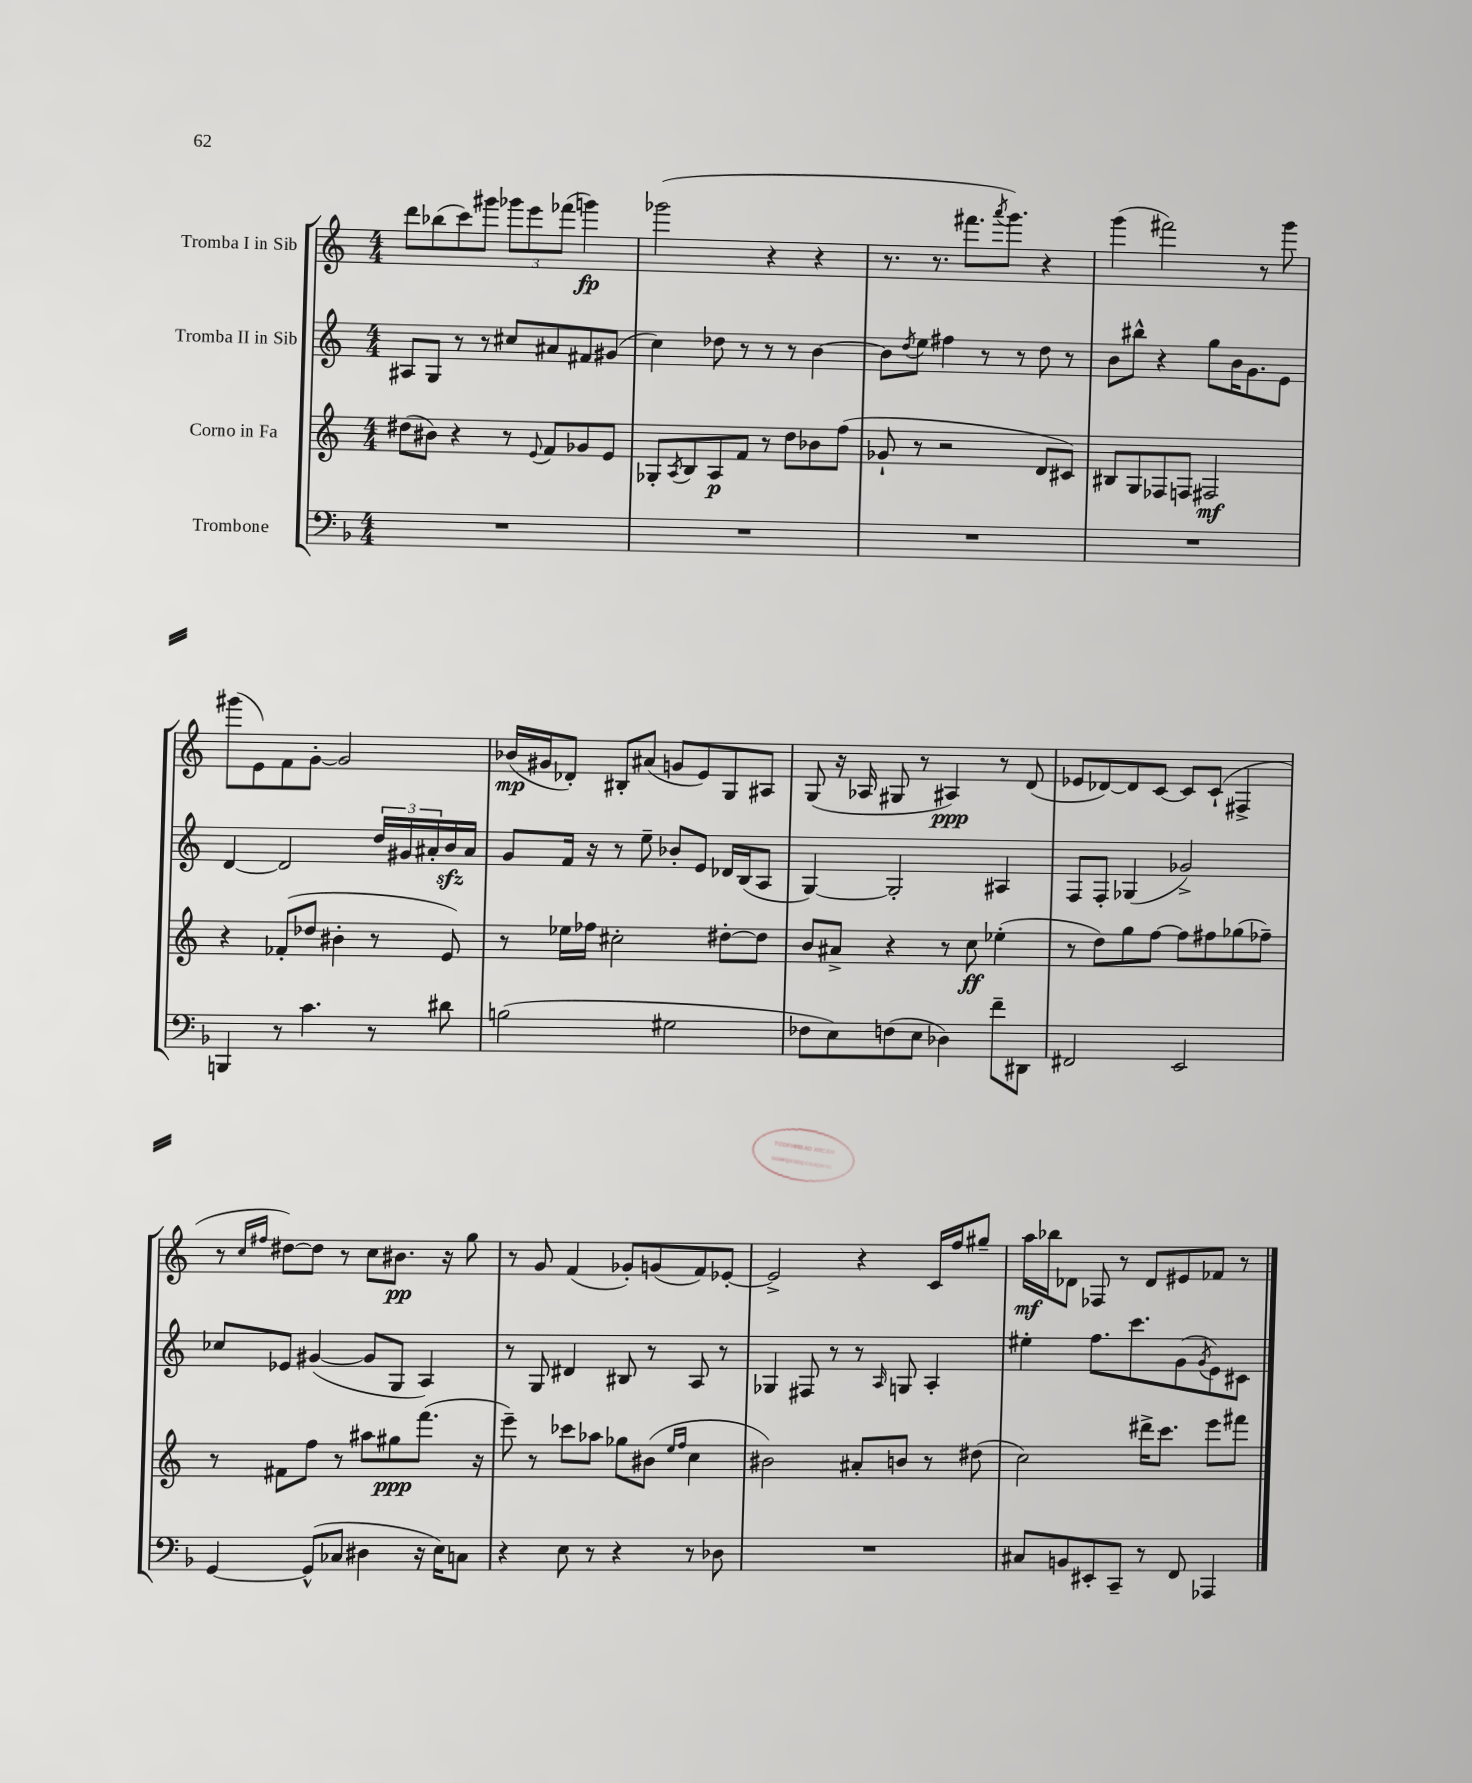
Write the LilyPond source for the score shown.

<<
\new StaffGroup <<
\new Staff = "s0" \with { instrumentName = "Tromba I in Sib" } {
    \clef treble \key c \major \numericTimeSignature \time 4/4
    d'''8 bes''8( c'''8) gis'''8 \tuplet 3/2 { ges'''8 e'''8 fes'''8( } g'''4\fp) |
    ges'''2( r4 r4 |
    r8. r8. fis'''8. \acciaccatura { a'''8 } g'''8.) r4 |
    g'''4( fis'''2) r8 g'''8 |
    gis'''8( e'8) f'8 g'8~-. g'2 |
    bes'16\mp( gis'16 des'8-.) bis8-. ais'8( g'8 e'8) g8 ais8 |
    g8( r16 aes16 gis8 r8 ais4\ppp) r8 d'8( |
    ees'8 des'8~) des'8 c'8~ c'8 c'8-!( fis4-> |
    r8 \grace { c''16 fis''16 } dis''8~) dis''8 r8 c''8 bis'8.\pp r16 g''8 |
    r8 g'8 f'4( ges'8-.) g'8( f'8) ees'8~-. |
    ees'2-> r4 c'16 f''16 gis''8-- |
    a''16\mf bes''16 des'8 fes8 r8 des'8 eis'8 fes'8 r8 \bar "|." |
}
\new Staff = "s1" \with { instrumentName = "Tromba II in Sib" } {
    \clef treble \key c \major \numericTimeSignature \time 4/4
    ais8 g8 r8 r8 cis''8 ais'8 fis'8 gis'8( |
    c''4) des''8 r8 r8 r8 b'4~ |
    b'8 \acciaccatura { d''8 } e''8 fis''4 r8 r8 d''8 r8 |
    b'8 bis''8-^ r4 g''8 b'16 g'8. e'8 |
    d'4~ d'2 \tuplet 3/2 { d''16 gis'16 ais'16-. } b'16\sfz ais'16 |
    g'8 f'16 r16 r8 e''8-- bes'8-. e'8 des'16 b16( a8 |
    g4~) g2-. ais4 |
    f8 f8-. ges4( ges'2->) |
    ces''8 ees'8 gis'4~( gis'8 g8 a4) |
    r8 g8 dis'4 bis8 r8 a8 r8 |
    ges4 fis8 r8 r8 \grace { a16 } g8 a4-. |
    eis''4-. f''8. c'''8. g'8( \acciaccatura { g'8 } e'8) cis'8 \bar "|." |
}
\new Staff = "s2" \with { instrumentName = "Corno in Fa" } {
    \clef treble \key c \major \numericTimeSignature \time 4/4
    dis''8( bis'8) r4 r8 \appoggiatura { e'8 } f'8 ges'8 e'8 |
    ges8-. \acciaccatura { a8 } b8 a8\p f'8 r8 d''8 bes'8 f''8( |
    ges'8-! r8 r2 d'8 cis'8) |
    bis8 g8 fes8 f8 fis2\mf |
    r4 fes'8-.( des''8 bis'4-. r8 e'8) |
    r8 ees''16 fes''16 cis''2-. dis''8~-. dis''8 |
    b'8 ais'8-> r4 r8 c''8\ff ees''4-.( |
    r8 d''8) g''8 f''8~ f''8 fis''8 ges''8( fes''8--) |
    r8 fis'8 f''8 r8 ais''8 gis''8\ppp f'''8.( r16 |
    e'''8--) r8 ces'''8 aes''8 ges''8 bis'8( \grace { e''16 f''16 } c''4 |
    bis'2) ais'8-. b'8 r8 dis''8( |
    c''2) dis'''16-> c'''8. e'''8 fis'''8 \bar "|." |
}
\new Staff = "s3" \with { instrumentName = "Trombone" } {
    \clef bass \key f \major \numericTimeSignature \time 4/4
    R1 |
    R1 |
    R1 |
    R1 |
    b,,4 r8 c'4. r8 dis'8 |
    b2( gis2 |
    fes8 e8) f8( e8 des4) f'8-- dis,8 |
    fis,2 e,2 |
    g,4~ g,8-^( ces8 dis4 r16 e16) c8 |
    r4 e8 r8 r4 r8 des8 |
    R1 |
    cis8 b,8 eis,8-. c,8-- r8 f,8 aes,,4 \bar "|." |
}
>>
>>
\layout { \context { \Score \remove "Bar_number_engraver" } }
